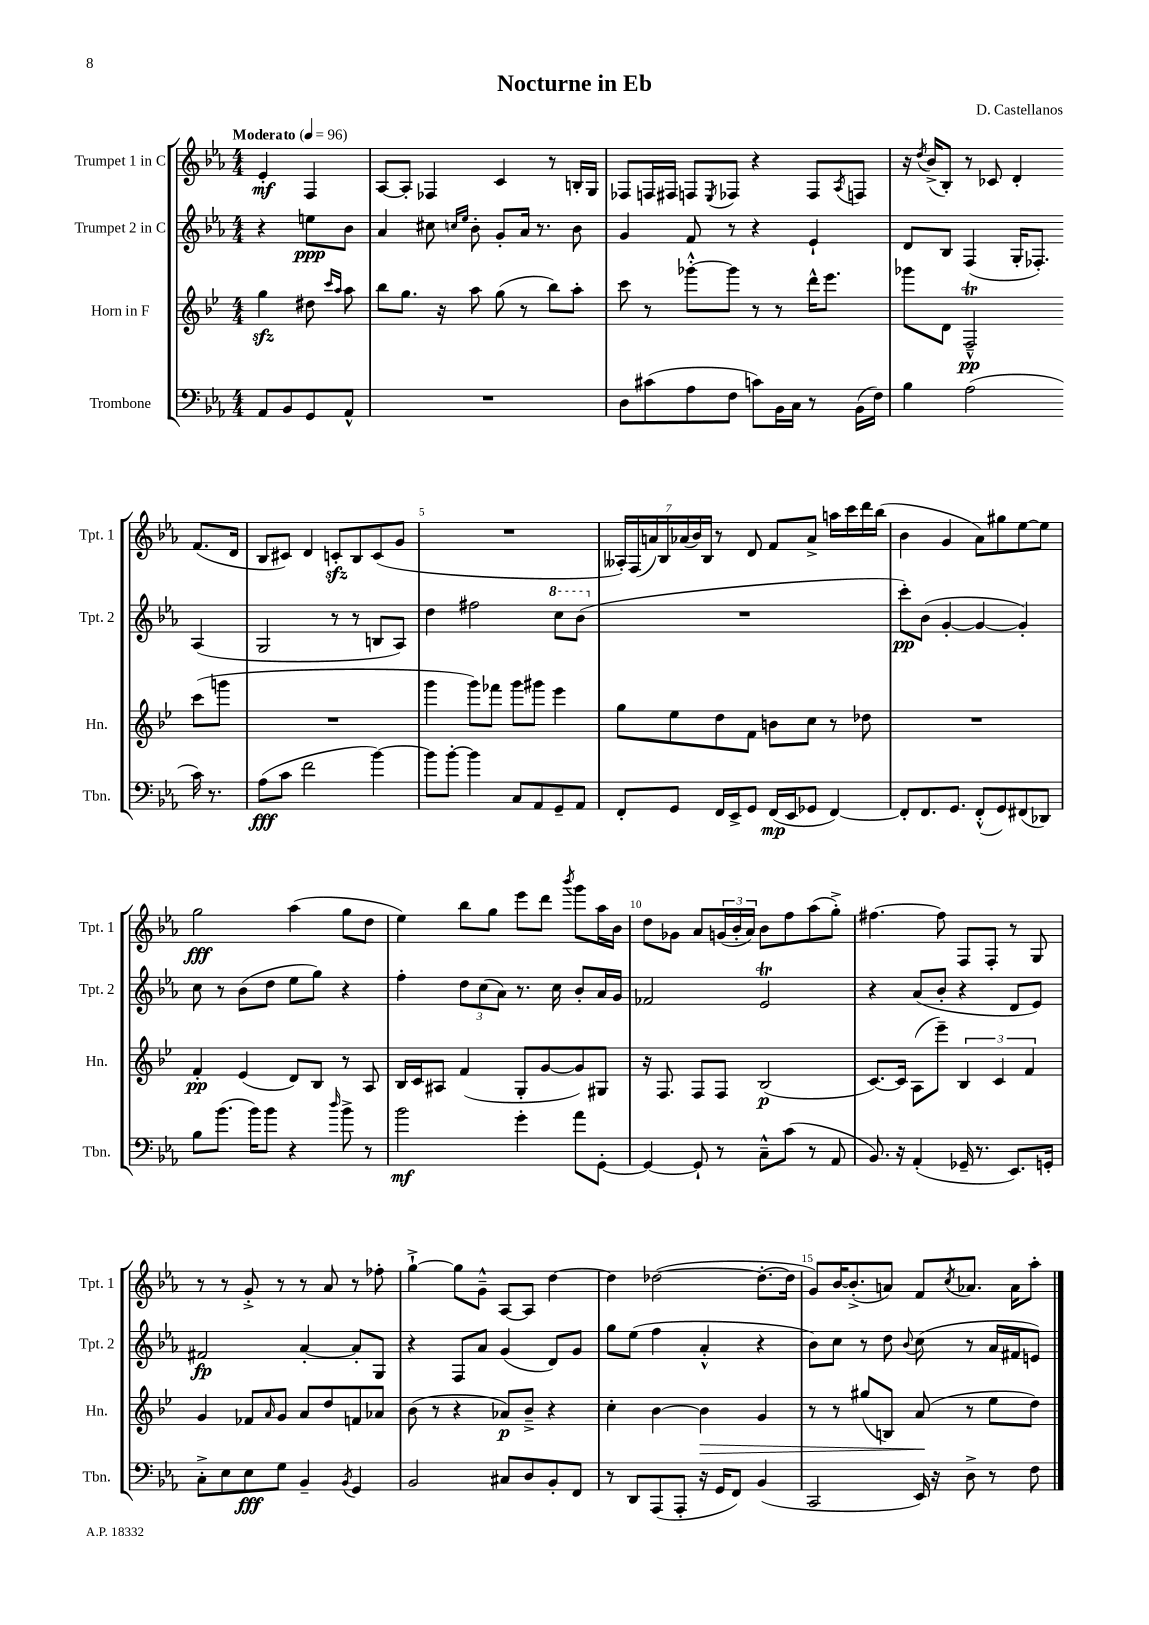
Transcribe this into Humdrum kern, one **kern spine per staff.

**kern	**dynam	**kern	**dynam	**kern	**dynam	**kern	**dynam
*part4	*part4	*part3	*part3	*part2	*part2	*part1	*part1
*staff4	*staff4	*staff3	*staff3	*staff2	*staff2	*staff1	*staff1
*I"Trombone	*	*I"Horn in F	*	*I"Trumpet 2 in C	*	*I"Trumpet 1 in C	*
*I'Tbn.	*	*I'Hn.	*	*I'Tpt. 2	*	*I'Tpt. 1	*
*clefF4	*	*clefG2	*	*clefG2	*	*clefG2	*
*k[b-e-a-]	*	*k[b-e-]	*	*k[b-e-a-]	*	*k[b-e-a-]	*
*M4/4	*	*M4/4	*	*M4/4	*	*M4/4	*
*MM96	*	*MM96	*	*MM96	*	*MM96	*
=	=	=	=	=	=	=	=
!	!	!	!	!	!	!LO:TX:a:B:t=Moderato	!
8AA-/L	.	4ggzz\	.	4r	.	4e-'/	mf
8BB-/	.	.	.	.	.	.	.
8GG/	.	8dd#X\	.	8een\L	ppp	4F/	.
.	.	16qqccc/LL	.	.	.	.	.
.	.	16qqaa/JJ	.	.	.	.	.
8AA-^^/J	.	8aa\	.	8b-\J	.	.	.
=1	=1	=1	=1	=1	=1	=1	=1
1r	.	8bb-\L	.	4a-/	.	[8A-/L	.
.	.	8.gg\J	.	.	.	8A-'/J]	.
.	.	.	.	8cc#X\	.	4F-X/	.
.	.	16r	.	.	.	.	.
.	.	.	.	16qqccn/LL	.	.	.
.	.	.	.	16qqee-/JJ	.	.	.
.	.	8aa\	.	8b-'\	.	.	.
.	.	(8gg\	.	8g'/L	.	4c/	.
.	.	8r	.	16a-/Jk	.	.	.
.	.	.	.	8.r	.	.	.
.	.	8bb-\L)	.	.	.	8r	.
.	.	8aa'\J	.	8b-\	.	16Bn'/LL	.
.	.	.	.	.	.	16G/JJ	.
=2	=2	=2	=2	=2	=2	=2	=2
8D\L	.	8ccc\	.	4g/	.	8F-X/L	.
(8c#X\	.	8r	.	.	.	16Fn/L	.
.	.	.	.	.	.	16F#X/JJ	.
8A-\	.	[8ggg-X'^^\L	.	8f/	.	8Fn/L	.
.	.	.	.	.	.	8qE-/	.
8F\J	.	8ggg-\J]	.	8r	.	8F-X/J	.
8cn\L)	.	8r	.	4r	.	4r	.
16BB-\L	.	8r	.	.	.	.	.
16C\JJ	.	.	.	.	.	.	.
8r	.	16ddd^^\KL	.	4e-`/	.	8F-/L	.
.	.	8.eee-\J	.	.	.	.	.
.	.	.	.	.	.	8qA-/	.
(16BB-\LL	.	.	.	.	.	8Fn/J	.
16F\JJ)	.	.	.	.	.	.	.
=3	=3	=3	=3	=3	=3	=3	=3
4B-\	.	8ggg-X\L	.	8d/L	.	16r	.
.	.	.	.	.	.	8qdd/	.
.	.	.	.	.	.	(16b-^/KL	.
.	.	8d\J	.	8B-/J	.	8B-'/J)	.
(2A-\	.	2FT~^^/	pp	(4F/	.	8r	.
.	.	.	.	.	.	8c-X/	.
.	.	.	.	16G'/KL	.	4d'/	.
.	.	.	.	8.F-X'/J)	.	.	.
16c\)	.	(8ccc\L	.	(4A-/	.	(8.f/L	.
8.r	.	.	.	.	.	.	.
.	.	8gggn\J	.	.	.	.	.
.	.	.	.	.	.	16d/Jk	.
!!LO:LB:g=z
=4	=4	=4	=4	=4	=4	=4	=4
(8A-\L	fff	1r	.	2G/	.	8B-/L	.
8c\J	.	.	.	.	.	8c#X/J)	.
2f\	.	.	.	.	.	4d/	.
.	.	.	.	8r	.	8cnzz'/L	.
.	.	.	.	8r	.	8B-/	.
[4b-\)	.	.	.	8Bn/L	.	(8c/	.
.	.	.	.	8A-/J)	.	8g/J	.
=5	=5	=5	=5	=5	=5	=5	=5
8b-\L]	.	4ggg\	.	4dd\	.	1r	.
[8b-'\J	.	.	.	.	.	.	.
4b-\]	.	8ggg\L)	.	2ff#X\	.	.	.
.	.	8fff-X\J	.	.	.	.	.
8C/L	.	8ggg\L	.	.	.	.	.
8AA-/	.	8ggg#X\J	.	.	.	.	.
*	*	*	*	*8va	*	*	*
8GG~/	.	4eee-\	.	8ccc\L	.	.	.
8AA-/J	.	.	.	(8bb-\J	.	.	.
=6	=6	=6	=6	=6	=6	=6	=6
*	*	*	*	*X8va	*	*	*
8FF'/L	.	8gg\L	.	1r	.	28A--X'/LL)	.
.	.	.	.	.	.	(28F/	.
.	.	.	.	.	.	28an/)	.
.	.	.	.	.	.	28B-/	.
8GG/J	.	8ee-\	.	.	.	.	.
.	.	.	.	.	.	(28a-X/	.
.	.	.	.	.	.	28b-/)	.
.	.	.	.	.	.	28B-/JJ	.
16FF/LL	.	8dd\	.	.	.	8r	.
16EE-^/J	.	.	.	.	.	.	.
8GG/J	.	8f\J	.	.	.	8d/	.
(16FF/LL	mp	8bn\L	.	.	.	8f/L	.
16EE-/J	.	.	.	.	.	.	.
8GG-X/J	.	8cc\J	.	.	.	8a-^/J	.
[4FF/)	.	8r	.	.	.	16aan\LL	.
.	.	.	.	.	.	16ccc\	.
.	.	8dd-X\	.	.	.	16ddd\	.
.	.	.	.	.	.	(16bb-\JJ	.
=7	=7	=7	=7	=7	=7	=7	=7
8FF'/L]	.	1r	.	8ccc'\L)	pp	4b-\	.
8.FF/	.	.	.	(8b-\J	.	.	.
.	.	.	.	[4g'/	.	4g/	.
8.GG/J	.	.	.	.	.	.	.
(8FF'^^/L	.	.	.	4g/_	.	8a-\L)	.
8GG/)	.	.	.	.	.	8gg#X\	.
(8FF#X/	.	.	.	4g'/])	.	[8ee-\	.
8DD-X/J)	.	.	.	.	.	8ee-\J]	.
!!LO:LB:g=z
=8	=8	=8	=8	=8	=8	=8	=8
8B-\L	.	4f'/	pp	8cc\	.	2gg\	fff
(8.b-\J	.	.	.	8r	.	.	.
.	.	(4e-/	.	(8b-\L	.	.	.
16b-\KL)	.	.	.	.	.	.	.
8b-\J	.	.	.	8dd\J	.	.	.
4r	.	8d/L)	.	8ee-\L	.	(4aa-\	.
.	.	8B-/J	.	8gg\J)	.	.	.
16qqdd/	.	.	.	.	.	.	.
8b-^\	.	8r	.	4r	.	8gg\L	.
8r	.	8A/	.	.	.	8dd\J	.
=9	=9	=9	=9	=9	=9	=9	=9
2b-\	mf	16B-/LL	.	4ff'\	.	4ee-\)	.
.	.	16c/J	.	.	.	.	.
.	.	8A#X/J	.	.	.	.	.
.	.	(4f/	.	12dd\L	.	8bb-\L	.
.	.	.	.	(12cc\	.	.	.
.	.	.	.	.	.	8gg\J	.
.	.	.	.	12a-\J)	.	.	.
4g'\	.	8G'/L	.	8.r	.	8eee-\L	.
.	.	[8g/	.	.	.	8ddd\J	.
.	.	.	.	16cc\	.	.	.
.	.	.	.	.	.	8qbbb-/	.
8a-\L	.	8g/])	.	8b-'/L	.	8ggg\L	.
[8GG'\J	.	8G#X/J	.	16a-/L	.	16aa-\L	.
.	.	.	.	16g/JJ	.	16b-\JJ	.
=10	=10	=10	=10	=10	=10	=10	=10
4GG/_	.	16r	.	2f-X/	.	8dd\L	.
.	.	8.F/	.	.	.	.	.
.	.	.	.	.	.	8g-X\J	.
8GG`/]	.	8F/L	.	.	.	8a-/L	.
8r	.	8F/J	.	.	.	(24gn/L	.
.	.	.	.	.	.	24b-'/	.
.	.	.	.	.	.	24a-/JJ)	.
8C~^^\L	.	(2B-/	p	2e-T/	.	8b-\L	.
(8c\J	.	.	.	.	.	8ff\	.
8r	.	.	.	.	.	(8aa-\	.
8AA-/	.	.	.	.	.	8gg'^\J)	.
=11	=11	=11	=11	=11	=11	=11	=11
8.BB-/)	.	[8.c/L)	.	4r	.	[4.ff#X\	.
16r	.	16c/Jk]	.	.	.	.	.
(4AA-'/	.	(8A\L	.	(8a-/L	.	.	.
.	.	8eee-~\J)	.	8b-'/J	.	8ff#\]	.
16GG-X~/	.	6B-/	.	4r	.	8F/L	.
8.r	.	.	.	.	.	.	.
.	.	.	.	.	.	8F'/J	.
.	.	6c/	.	.	.	.	.
8.EE-/L)	.	.	.	8d/L	.	8r	.
.	.	6f/	.	.	.	.	.
.	.	.	.	8e-/J)	.	8G/	.
16GGn'/Jk	.	.	.	.	.	.	.
!!LO:LB:g=z
=12	=12	=12	=12	=12	=12	=12	=12
8C'^\L	.	4g/	.	2f#X/	fp	8r	.
8E-\	.	.	.	.	.	8r	.
8E-\	fff	8f-X/L	.	.	.	8g'^/	.
.	.	16qqa/	.	.	.	.	.
8G\J	.	8g/J	.	.	.	8r	.
4BB-~/	.	8a/L	.	[4a-'/	.	8r	.
.	.	8dd/	.	.	.	8a-/	.
8qBB-/	.	.	.	.	.	.	.
4GG/	.	8fn/	.	8a-'/L]	.	8r	.
.	.	8a-X/J	.	8G/J	.	8ff-X'\	.
=13	=13	=13	=13	=13	=13	=13	=13
2BB-/	.	(8b-\	.	4r	.	[4gg`^\	.
.	.	8r	.	.	.	.	.
.	.	4r	.	8F/L	.	8gg\L]	.
.	.	.	.	8a-/J	.	8g~^^\J	.
8C#X/L	.	8a-X/L)	p	(4g/	.	[8A-/L	.
8D/	.	8b-~^/J	.	.	.	8A-/J]	.
8BB-'/	.	4r	.	8d/L)	.	[4dd\	.
8FF/J	.	.	.	8g/J	.	.	.
=14	=14	=14	=14	=14	=14	=14	=14
8r	.	4cc'\	.	8gg\L	.	4dd\]	.
8DD/L	.	.	.	(8ee-\J	.	.	.
(8AAA-/	.	[4b-\	.	4ff\	.	([2dd-X\	.
8AAA-'/J	.	.	.	.	.	.	.
!	!	!	!LO:HP:b	!	!	!	!
16r	.	4b-\]	>	4a-'^^/	.	.	.
16GG/KL	.	.	.	.	.	.	.
8FF/J)	.	.	.	.	.	.	.
(4BB-/	.	4g/	.	4r	.	8.dd-'\L_	.
.	.	.	.	.	.	16dd-\Jk]	.
=15	=15	=15	=15	=15	=15	=15	=15
2CC/	.	8r	.	8b-\L)	.	8g/L)	.
.	.	8r	.	8cc\J	.	[16b-/K	.
.	.	.	.	.	.	(8.b-'^/]	.
.	.	(8gg#X/L	.	8r	.	.	.
.	.	8Bn/J)	.	8dd\	.	8an/J)	.
.	.	.	.	8qqb-/	.	.	.
16EE-/)	.	(8a/	.	(8cc\	.	8f/L	.
16r	.	.	.	.	.	.	.
.	.	.	.	.	.	8qcc/	.
8D^\	.	8r	]	8r	.	8.a-X/J	.
8r	.	8ee-\L	.	16a-/LL	.	.	.
.	.	.	.	16f#X/J	.	16a-\KL	.
8F\	.	8dd\J)	.	8en/J)	.	8aa-'\J	.
==	==	==	==	==	==	==	==
*-	*-	*-	*-	*-	*-	*-	*-
